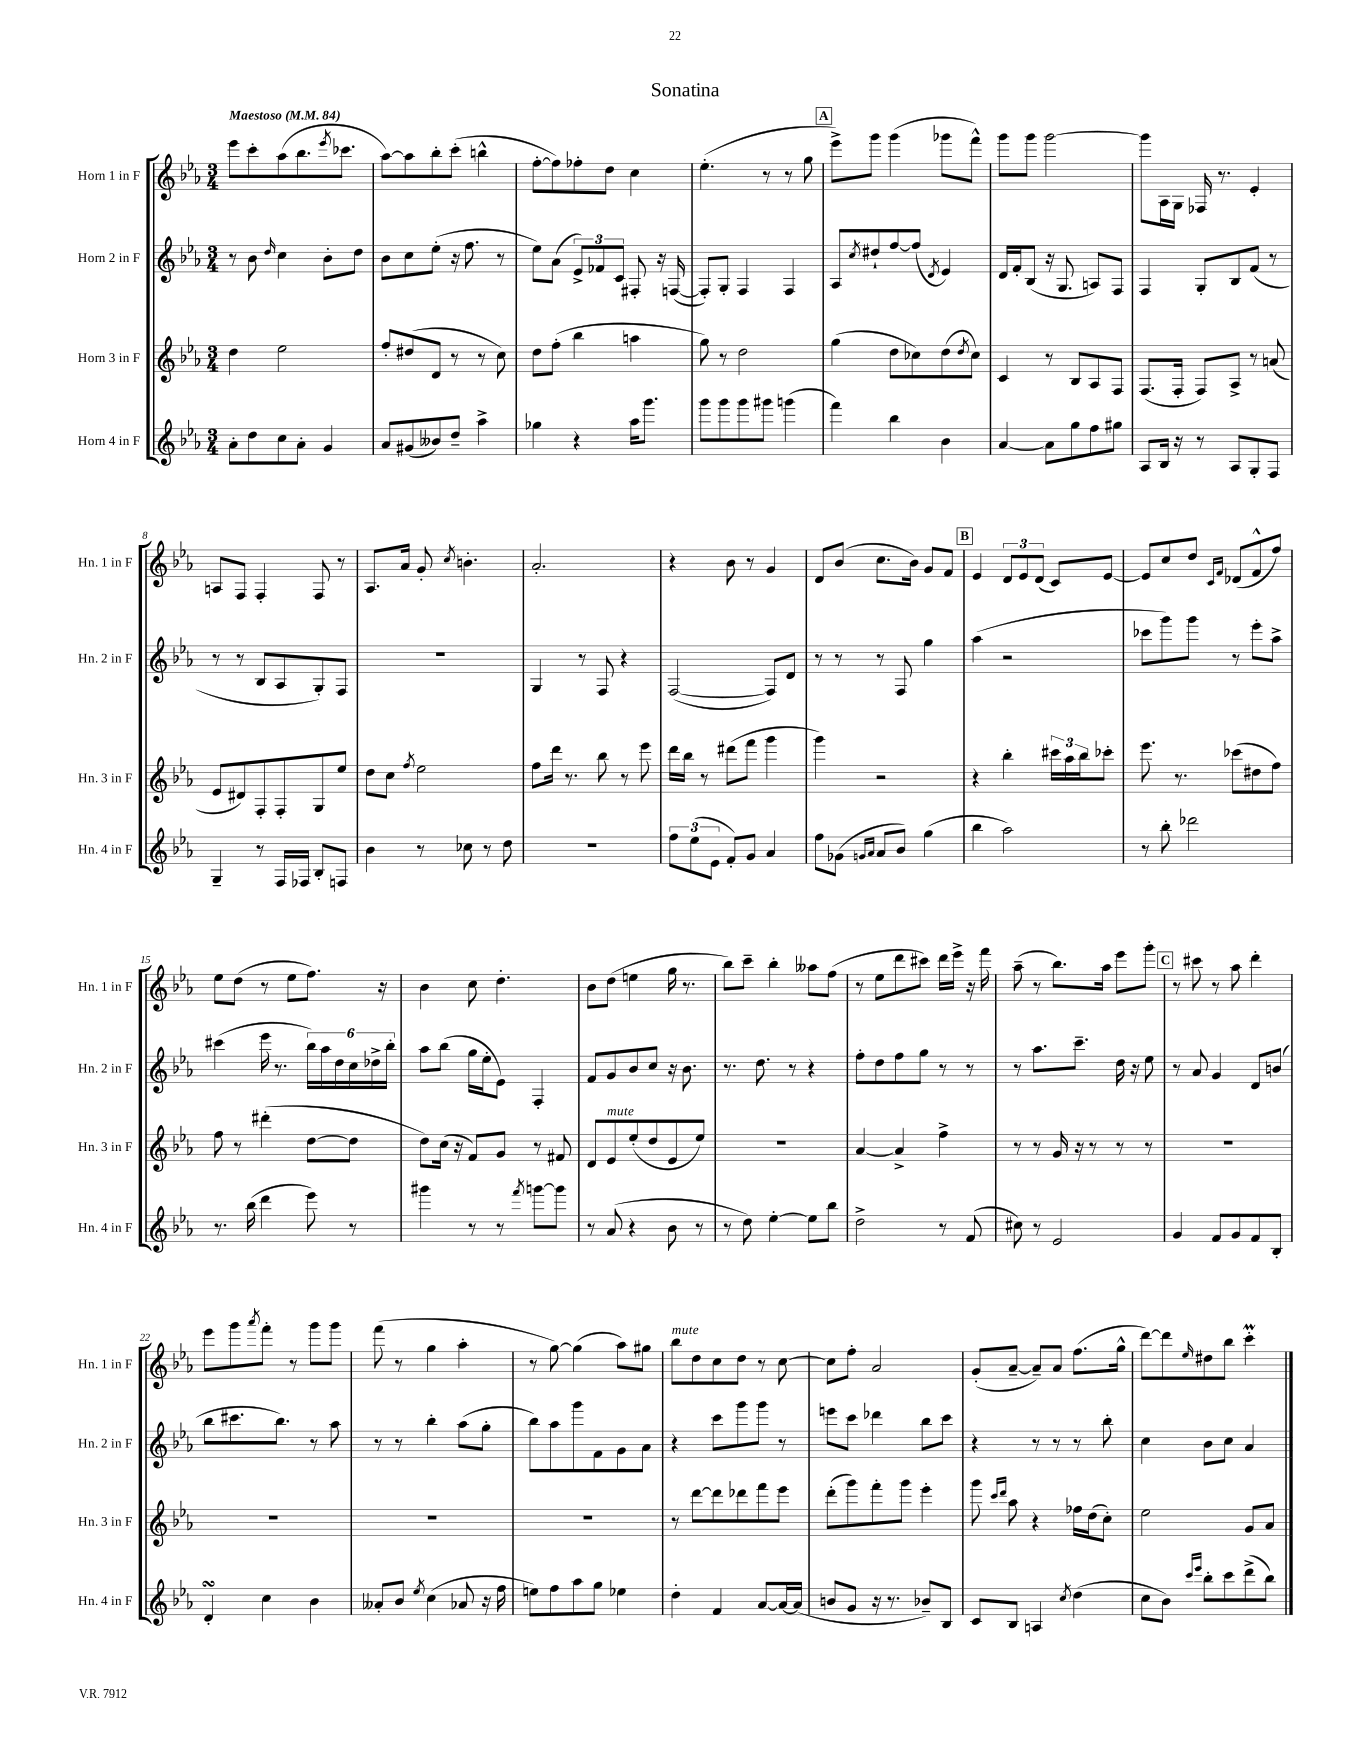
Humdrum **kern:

**kern	**kern	**kern	**kern
*staff4	*staff3	*staff2	*staff1
*clefG2	*clefG2	*clefG2	*clefG2
*k[b-e-a-]	*k[b-e-a-]	*k[b-e-a-]	*k[b-e-a-]
*M3/4	*M3/4	*M3/4	*M3/4
*MM84	*MM84	*MM84	*MM84
8a-'\L	4dd\	8r	8eee-\L
8dd\	.	8b-\	8ccc'\
.	.	16qqdd/	.
8cc\	2ee-\	4cc\	(8aa-\
8a-'\J	.	.	8.bb-\
4g/	.	8b-'\L	.
.	.	.	8qeee-/
.	.	.	8.ccc-\J
.	.	8dd\J	.
=	=	=	=
8a-/L	8ff'/L	8b-\L	[8aa-\L)
(8g#/	(8dd#/	8cc\	8aa-\]
8b--/)	8d/J	(8ee-'\J	8bb-'\
8dd~/J	8r	16r	(8ccc'\J
.	.	8.ff\	.
4aa-^\	8r	.	4bb^^\
.	8cc\)	8r	.
=	=	=	=
4gg-\	8dd\L	8ee-\L)	[8ff'\L
.	(8ff'\J	(8a-\J	8ff\])
4r	4bb-\	12e-^/L)	8ff-'\
.	.	12f-/	.
.	.	.	8dd\J
.	.	12c/J	.
16aa-\LK	4aa\	8F#'/	4cc\
8.ggg\J	.	.	.
.	.	16r	.
.	.	([16F/	.
=	=	=	=
8ggg\L	8gg\)	8F'/]L)	(4.ee-'\
8ggg\	8r	8G'/J	.
8ggg\	2dd\	4F/	.
8ggg#\J	.	.	8r
(4ggg\	.	4F/	8r
.	.	.	8gg\
=	=	=	=
4fff\)	(4gg\	8A-/L	8eee-^\L)
.	.	8qcc/	.
.	.	8dd#`/	8ggg\J
4bb-\	8dd\L	[8ff/	(4ggg\
.	8cc-\)	(8ff/]J	.
.	.	8qd/	.
4b-\	(8dd\	4e-/)	8ggg-\L
.	8qdd/	.	.
.	8cc-\J)	.	8fff^^\J)
=	=	=	=
[4a-/	4c/	16d/LL	8ggg\L
.	.	16f'/J	.
.	.	(8B-/J	8ggg\J
8a-\]L	8r	16r	[2ggg\
.	.	8.G/	.
8gg\	8B-/L	.	.
8ff\	8A-/	8A/L)	.
8gg#\J	8F/J	8F/J	.
=	=	=	=
8A-/L	(8.F/L	4F/	8ggg\]L
16B-/Jk	.	.	16A-\L
16r	16F'/Jk	.	16G\JJ
8r	8F/L)	8G'/L	16F-/
.	.	.	8.r
8A-/L	8A-^/J	8B-/	.
8G'/	8r	(8f/J	4e-'/
8F/J	(8a/	8r	.
=	=	=	=
4G~/	8e-/L	8r	8A/L
.	8d#/)	8r	8F/J
8r	8F'/	8B-/L	4F'/
16F/LL	8F'/	8A-/	.
16F-/JJ	.	.	.
8B-'/L	8G/	8G'/)	8F/
8F/J	8ee-/J	8F/J	8r
=	=	=	=
4b-\	8dd\L	2.r	8.A-/L
.	8cc\J	.	.
.	.	.	16a-/Jk
.	8qff/	.	.
8r	2ee-\	.	8g'/
.	.	.	8qcc/
8cc-\	.	.	4.b'\
8r	.	.	.
8dd\	.	.	.
=	=	=	=
2.r	8ff\L	4G/	2.a-'/
.	16ddd\Jk	.	.
.	8.r	.	.
.	.	8r	.
.	8bb-\	8F/	.
.	8r	4r	.
.	8eee-\	.	.
=	=	=	=
12ff\L	16ddd\LL	([2F/	4r
.	16bb-\JJ	.	.
(12ee-\	.	.	.
.	8r	.	.
12e-\J	.	.	.
8f'/L)	(8ddd#\L	.	8b-\
8g/J	8fff\J	.	8r
4a-/	4ggg\	8F/]L)	4g/
.	.	8d/J	.
=	=	=	=
8ff\L	4ggg\)	8r	8d/L
(8g-\J	.	8r	(8b-/J
16qqg/LL	.	.	.
16qqa-/JJ	.	.	.
8a-/L	2r	8r	8.cc\L
8b-/J)	.	8F/	.
.	.	.	16b-\Jk)
(4gg\	.	4gg\	8g/L
.	.	.	8f/J
=	=	=	=
4bb-\	4r	(4aa-\	4e-/
2aa-\)	4bb-'\	2r	12d/L
.	.	.	12e-/
.	.	.	(12d/J
.	24ccc#\LL	.	8c/L)
.	24aa-\	.	.
.	24bb-\J	.	.
.	8ccc-'\J	.	[8e-/J
=	=	=	=
8r	8.eee-\	8ccc-\L	8e-/]L
8bb-'\	.	8ggg\)	8cc/
.	8.r	.	.
2ddd-\	.	8ggg\J	8dd/J
.	.	.	16qqc/LL
.	.	.	16qqf/JJ
.	(8ccc-\L	8r	(8d-/L
.	8dd#\	8eee-'\L	8f^^/
.	8ff\J)	8aa-^\J	8ff/J)
=	=	=	=
8.r	8ff\	(4ccc#\	8ee-\L
.	8r	.	(8dd\J
(16bb-\	.	.	.
4ddd\	(4ddd#'\	16eee-\	8r
.	.	8.r	.
.	.	.	8ee-\L
8eee-\)	[8dd\L	24bb-\LL)	8.ff\J)
.	.	24aa-\	.
.	.	24dd\	.
8r	8dd\]J	24cc\	.
.	.	24dd-^\	.
.	.	.	16r
.	.	24bb-'\JJ	.
=	=	=	=
4ggg#\	8dd\L)	8aa-\L	4b-\
.	(16cc\Jk	(8bb-\J	.
.	16r	.	.
8r	8f/L)	16gg\LL	8cc\
.	.	16ee-'\J	.
8r	8g/J	8e-\J)	4.dd'\
8qfff/	.	.	.
[8ggg\L	8r	4F'/	.
8ggg\]J	8f#/	.	.
=	=	=	=
8r	8d/L	8f/L	8b-\L
(8a-/	8e-/	8g/	(8dd\J
4r	(8ee-'/	8b-/	4ee\
.	8dd/	8cc/J	.
8b-\	8e-/	16r	16gg\
.	.	8.b-\	8.r
8r	8ee-/J)	.	.
=	=	=	=
8r	2.r	8.r	8bb-\L)
8dd\)	.	.	8ccc~\J
.	.	8.dd\	.
[4ee-'\	.	.	4bb-'\
.	.	8r	.
8ee-\]L	.	4r	8aa--\L
8bb-\J	.	.	(8ff\J
=	=	=	=
2dd^\	[4a-/	8ff'\L	8r
.	.	8dd\	8ee-\L
.	4a-^/]	8ff\	8ddd\
.	.	8gg\J	8ccc#\J)
8r	4ff^\	8r	16ddd\LL
.	.	.	16eee-^\JJ
(8f/	.	8r	16r
.	.	.	16fff\
=	=	=	=
8cc#\)	8r	8r	(8aa-~\
8r	8r	8.aa-\L	8r
2e-/	16g/	.	8.bb-\L)
.	16r	8.ccc~\J	.
.	8r	.	.
.	.	.	16aa-\Jk
.	8r	16dd\	8eee-\L
.	.	16r	.
.	8r	8ee-\	8ggg'\J
=	=	=	=
4g/	2.r	8r	8r
.	.	8a-/	8ccc#\
8f/L	.	4g/	8r
8g/	.	.	8aa-\
8f/	.	8d/L	4ddd'\
8B-'/J	.	(8b/J	.
=	=	=	=
4d'/	2.r	8bb-\L	8eee-\L
.	.	8.ccc#\	8ggg\
.	.	.	8qaaa-/
4cc\	.	.	8fff'\J
.	.	8.bb-\J)	.
.	.	.	8r
4b-\	.	8r	8ggg\L
.	.	8aa-\	8ggg\J
=	=	=	=
8a--'/L	2.r	8r	(8fff\
8b-/J	.	8r	8r
8qee-/	.	.	.
(4cc\	.	4bb-'\	4gg\
8a-/	.	(8aa-\L	4aa-'\
16r	.	8gg'\J	.
16ff\	.	.	.
=	=	=	=
8ee\L)	2.r	8bb-\L)	8r
8ff\	.	8aa-\	[8gg\)
8aa-\	.	8ggg\	(4gg\]
8gg\J	.	8f\	.
4ee-\	.	8g\	8aa-\L)
.	.	8a-\J	8gg#\J
=	=	=	=
4dd'\	8r	4r	8bb-\L
.	[8ddd\L	.	8dd\
4f/	8ddd\]	8ccc\L	8cc\
.	8ddd-\	8ggg\	8dd\J
[8a-/L	8fff\	8ggg\J	8r
16a-/_L	8eee-\J	8r	[8cc\
(16a-/]JJ	.	.	.
=	=	=	=
8b/L	(8ddd'\L	8eee\L	8cc\]L
8g/J	8ggg\)	8ccc\J	8ff'\J
16r	8fff'\	4ddd-\	2a-/
8.r	.	.	.
.	8ggg\J	.	.
8b-~/L)	4eee-'\	8bb-\L	.
8B-/J	.	8ccc\J	.
=	=	=	=
8c/L	8ggg\	4r	(8g'/L
.	16qqccc/LL	.	.
.	16qqddd/JJ	.	.
8B-/J	8aa-\	.	[8a-~/J
4A/	4r	8r	8a-~/]L)
.	.	8r	8a-/J
8qcc/	.	.	.
(4dd\	16ff-\LL	8r	(8.ff\L
.	(16dd\J	.	.
.	8cc'\J)	8bb-'\	.
.	.	.	16gg^^\Jk
=	=	=	=
8cc\L	2ee-\	4cc\	[8ddd\L)
8b-\J)	.	.	8ddd\]
16qqccc/LL	.	.	.
16qqeee-/JJ	.	.	16qqee-/
8bb-'\L	.	8b-\L	8dd#\
8ccc\	.	8cc\J	8bb-\J
(8ddd^\	8g/L	4a-/	4ccc'\
8bb-\J)	8a-/J	.	.
==	==	==	==
*-	*-	*-	*-
